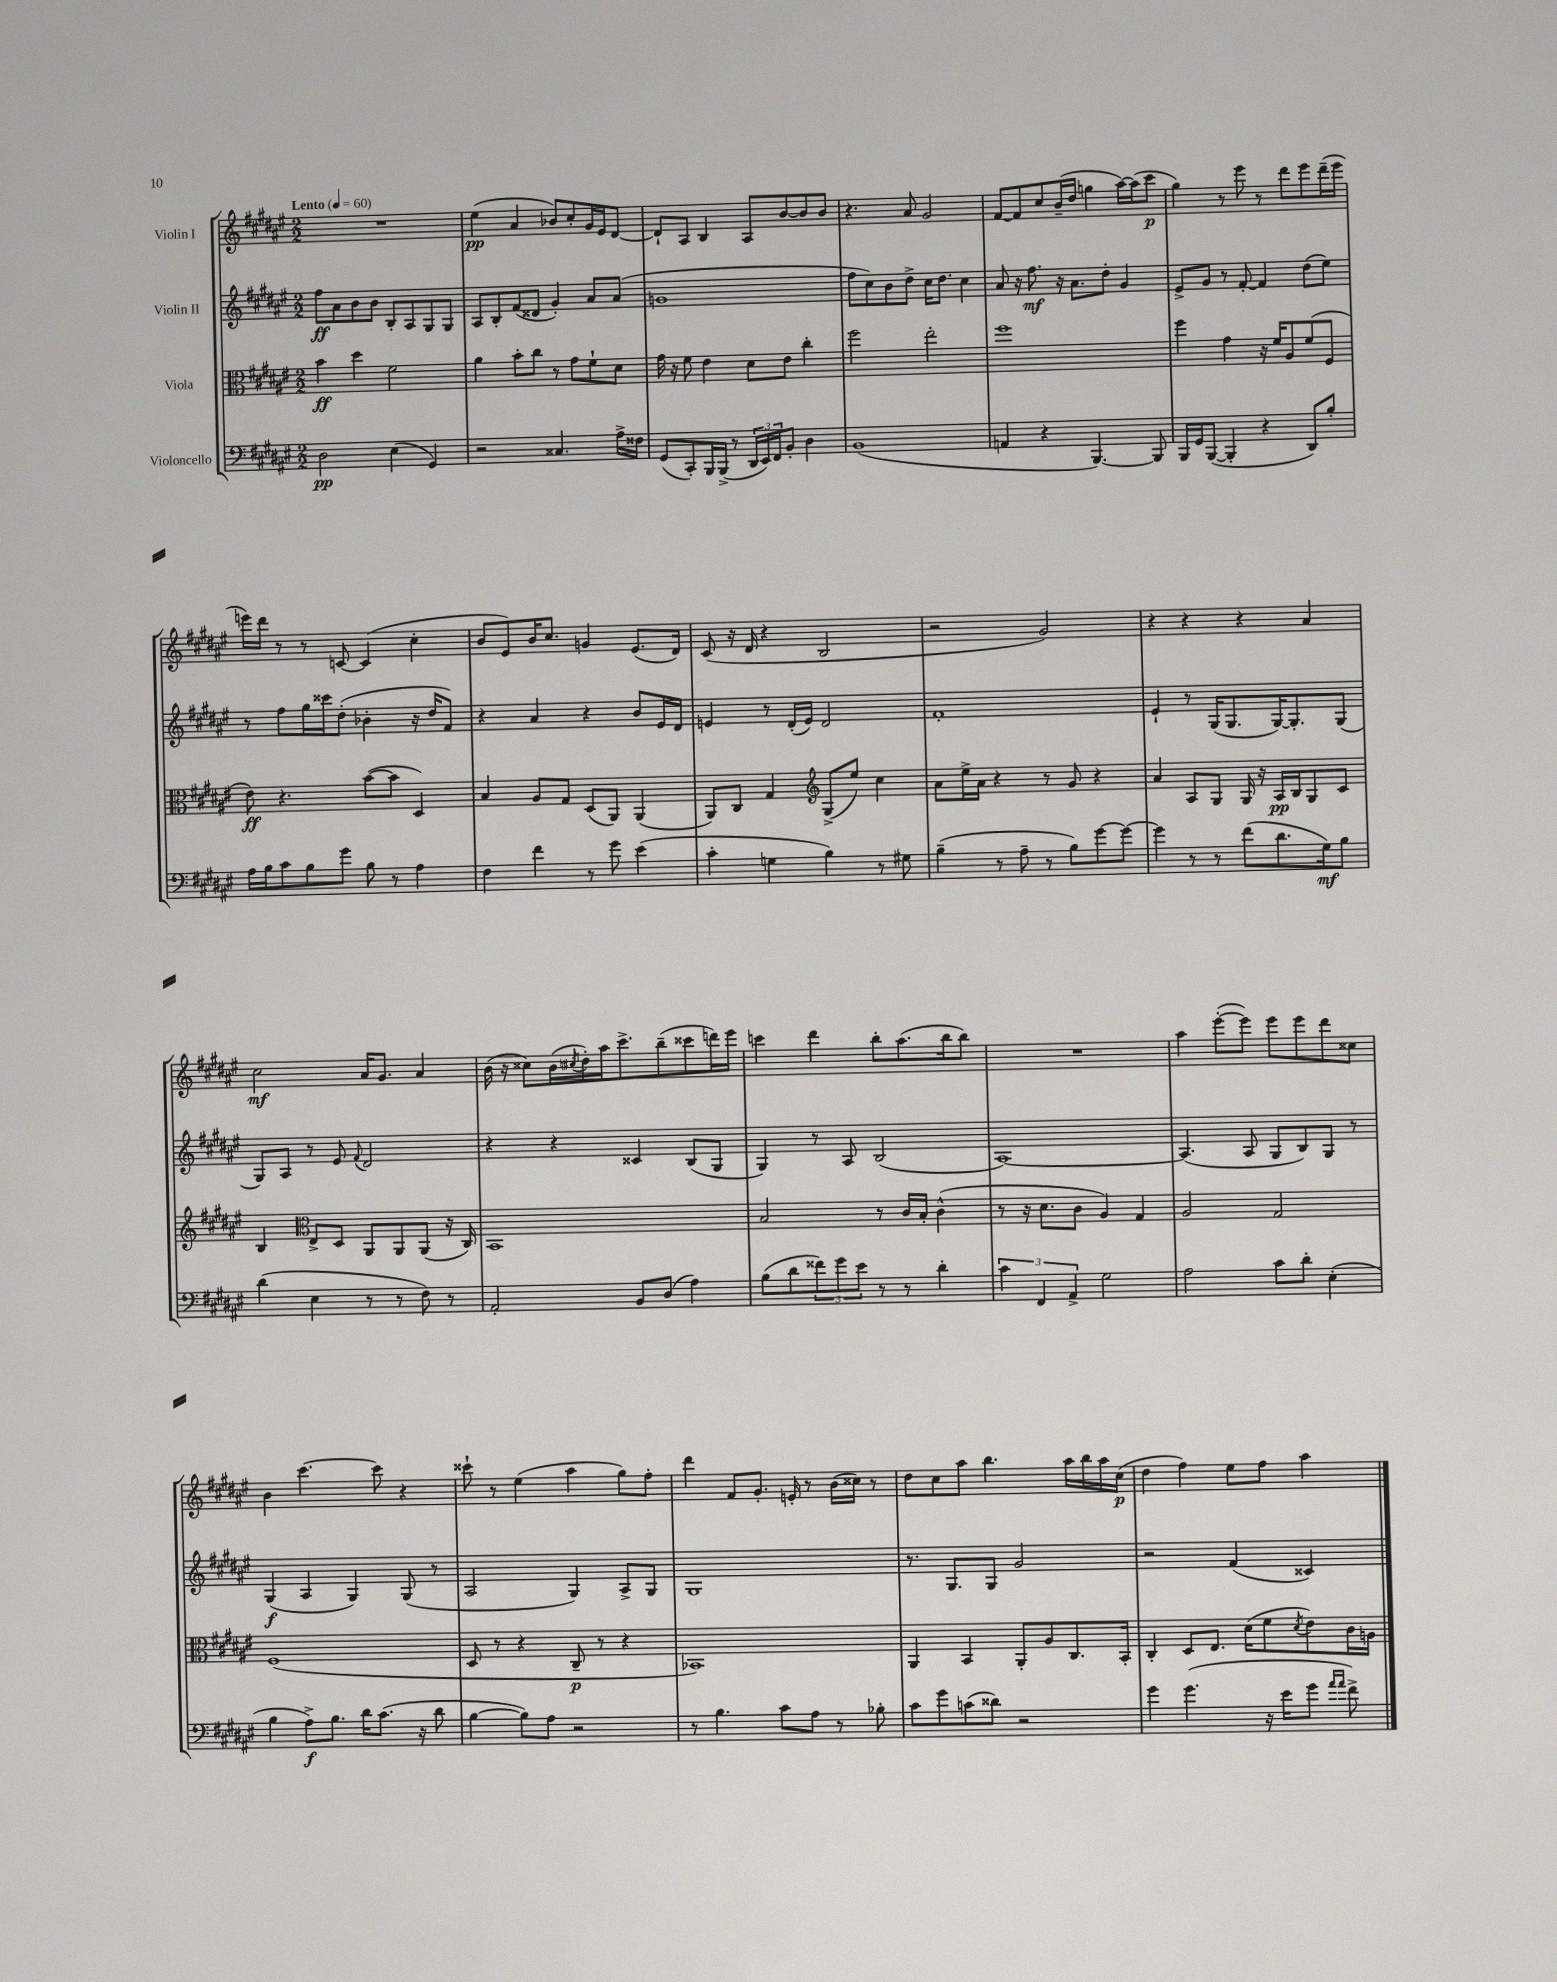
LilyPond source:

<<
\new StaffGroup <<
\new Staff = "s0" \with { instrumentName = "Violin I" } {
    \clef treble \key fis \major \numericTimeSignature \time 2/2 \tempo "Lento" 4 = 60
    R1 |
    eis''4\pp( ais'4 bes'8) cis''8-. gis'16 eis'16 dis'8~ |
    dis'8-! ais8 b4 ais8 b'8~ b'8 b'8 |
    r4. ais'8 gis'2 |
    fis'8~ fis'8 cis''8 b'16--( dis''16 g''4 ais''16~) ais''16( cis'''8\p |
    gis''4) r8 eis'''8 r8 dis'''8 eis'''8 dis'''16--( eis'''16 |
    e'''16) dis'''16 r8 r8 c'8~ c'4( cis''4-. |
    b'8 eis'8) b'16 cis''8. g'4 eis'8.( dis'16) |
    cis'8( r16 dis'16 r4 b2 |
    r2 gis'2) |
    r4 r4 r4 ais'4 |
    cis''2\mf ais'16 gis'8. ais'4 |
    b'16( r16 cisis''8) b'16( \acciaccatura { cis''8 } dis''16-.) ais''16 cis'''8.-> b''8--( cisis'''8 d'''16) eis'''16 |
    c'''4 dis'''4 b''8-. ais''8.( b''16 b''8) |
    R1 |
    ais''4 eis'''8~-.( eis'''8) eis'''8 eis'''8 dis'''8 cisis''8 |
    b'4 cis'''4.~ cis'''8 r4 |
    cisis'''8-! r8 eis''4( ais''4 gis''8) fis''8-. |
    dis'''4 fis'8 gis'8.-. e'16-. r8 b'16( cisis''16) r8 |
    dis''8 cis''8 ais''8 b''4. ais''16 b''16 ais''16 cis''16\p( |
    dis''4 fis''4) eis''8 fis''8 ais''4 \bar "|." |
}
\new Staff = "s1" \with { instrumentName = "Violin II" } {
    \clef treble \key fis \major \numericTimeSignature \time 2/2
    fis''8\ff ais'8 b'8 b'8 b8-. ais8 gis8 gis8 |
    ais8 b8-. fis'8( disis'8 gis'4-.) ais'8 ais'8( |
    g'1 |
    fis''8 cis''8) b'8 dis''8-> cis''16 dis''8. cis''4 |
    ais'8 r16 fis''8.\mf r16 ais'8. dis''8-. gis'4 |
    eis'8-> gis'8 r8 fis'8~-. fis'4 dis''8( eis''8) |
    r8 fis''8 gis''16 cisis'''16 dis''8-.( bes'4-. r16 dis''16 fis'8) |
    r4 ais'4 r4 b'8 eis'16 dis'16 |
    e'4 r8 dis'16-.( e'16) dis'2 |
    fis'1-. |
    eis'4-! r8 gis16( gis8. gis16~) gis8.-. gis8( |
    gis8) ais8 r8 eis'8 \appoggiatura { fis'8 } dis'2 |
    r4 r4 cisis'4 b8( gis8 |
    gis4) r8 ais8 b2( |
    ais1~) |
    ais4.( ais8 gis8 b8) gis8 r8 |
    gis4\f( ais4 gis4) gis8( r8 |
    ais2 gis4) ais8-> gis8 |
    gis1 |
    r8. gis8. gis8 gis'2 |
    r2 fis'4( cisis'4) \bar "|." |
}
\new Staff = "s2" \with { instrumentName = "Viola" } {
    \clef alto \key fis \major \numericTimeSignature \time 2/2
    b'4\ff dis''4 fis'2 |
    ais'4 b'8-. cis''8 r8 gis'8 fis'8-! dis'8 |
    gis'16 r16 fis'8 eis'4 dis'8 eis'8 cis''4-. |
    fis''2 eis''2-. |
    fis''1 |
    fis''4 gis'4 r16 fis'16 ais8 fis'8( fis8 |
    eis'8\ff) r4. b'8~( b'8 dis4) |
    b4 ais8 gis8 dis8( ais,8) ais,4( |
    ais,8) cis8 gis4 \clef treble gis8->( eis''8) cis''4 |
    ais'8 eis''16-> ais'16 r4 r8 gis'8 r4 |
    ais'4 ais8 gis8 gis16 r16 ais16\pp b16 gis8 cis'8 |
    b4 \clef alto eis8-> dis8 ais,8 ais,8 ais,8( r16 cis16) |
    b,1 |
    b2 r8 cis'16 b16-. cis'4-^( |
    r8 r16 dis'8. cis'8 ais4) gis4 |
    ais2 gis2 |
    fis1( |
    dis8 r8 r4 cis8--\p r8 r4 |
    bes,1) |
    ais,4 b,4 ais,8-. ais8 cis8. b,16-. |
    cis4-. dis8 eis8. dis'16( fis'8 \acciaccatura { dis'8 } eis'8) cis'16 a16 \bar "|." |
}
\new Staff = "s3" \with { instrumentName = "Violoncello" } {
    \clef bass \key fis \major \numericTimeSignature \time 2/2
    dis2\pp eis4( gis,4) |
    r2 cisis4. ais16-> fisis16 |
    gis,8( cis,8-.) b,,16 b,,16->( r8 \tuplet 3/2 { dis,16 eis,16) fis,16 } b,8-. dis4 |
    b,1( |
    a,4 r4 b,,4.~) b,,8 |
    b,,16 gis,16 b,,8~( b,,4-. r4 dis,8) b8-. |
    ais16 b16 cis'8 b8 gis'8 b8 r8 ais4 |
    fis4 fis'4 r8 gis'8 eis'4( |
    cis'4-. g4 b4) r8 gis8 |
    b4--( r8 ais8-- r8 b8) gis'8~ gis'8~ |
    gis'4 r8 r8 fis'8( dis'8. gis16\mf) b8 |
    dis'4( eis4 r8 r8 fis8) r8 |
    ais,2-. b,8 dis8( ais4) |
    b8( dis'8 \tuplet 3/2 { fisis'8) gis'8 eis'8 } r8 r8 dis'4-. |
    \tuplet 3/2 { cis'4 fis,4 ais,4-> } gis2 |
    ais2 cis'8 dis'8-. eis4-.( |
    b4 ais8->\f) b8. dis'16 cis'8.( r16 dis'8 |
    b4~ b8) ais8 r2 |
    r8 b4. cis'8 ais8 r8 bes8-. |
    cis'8 gis'8 c'8( disis'8) r2 |
    gis'4 gis'4.( r16 eis'16 gis'8 \grace { ais'16 ais'16 } fis'8->) \bar "|." |
}
>>
>>
\layout { \context { \Score \remove "Bar_number_engraver" } }
